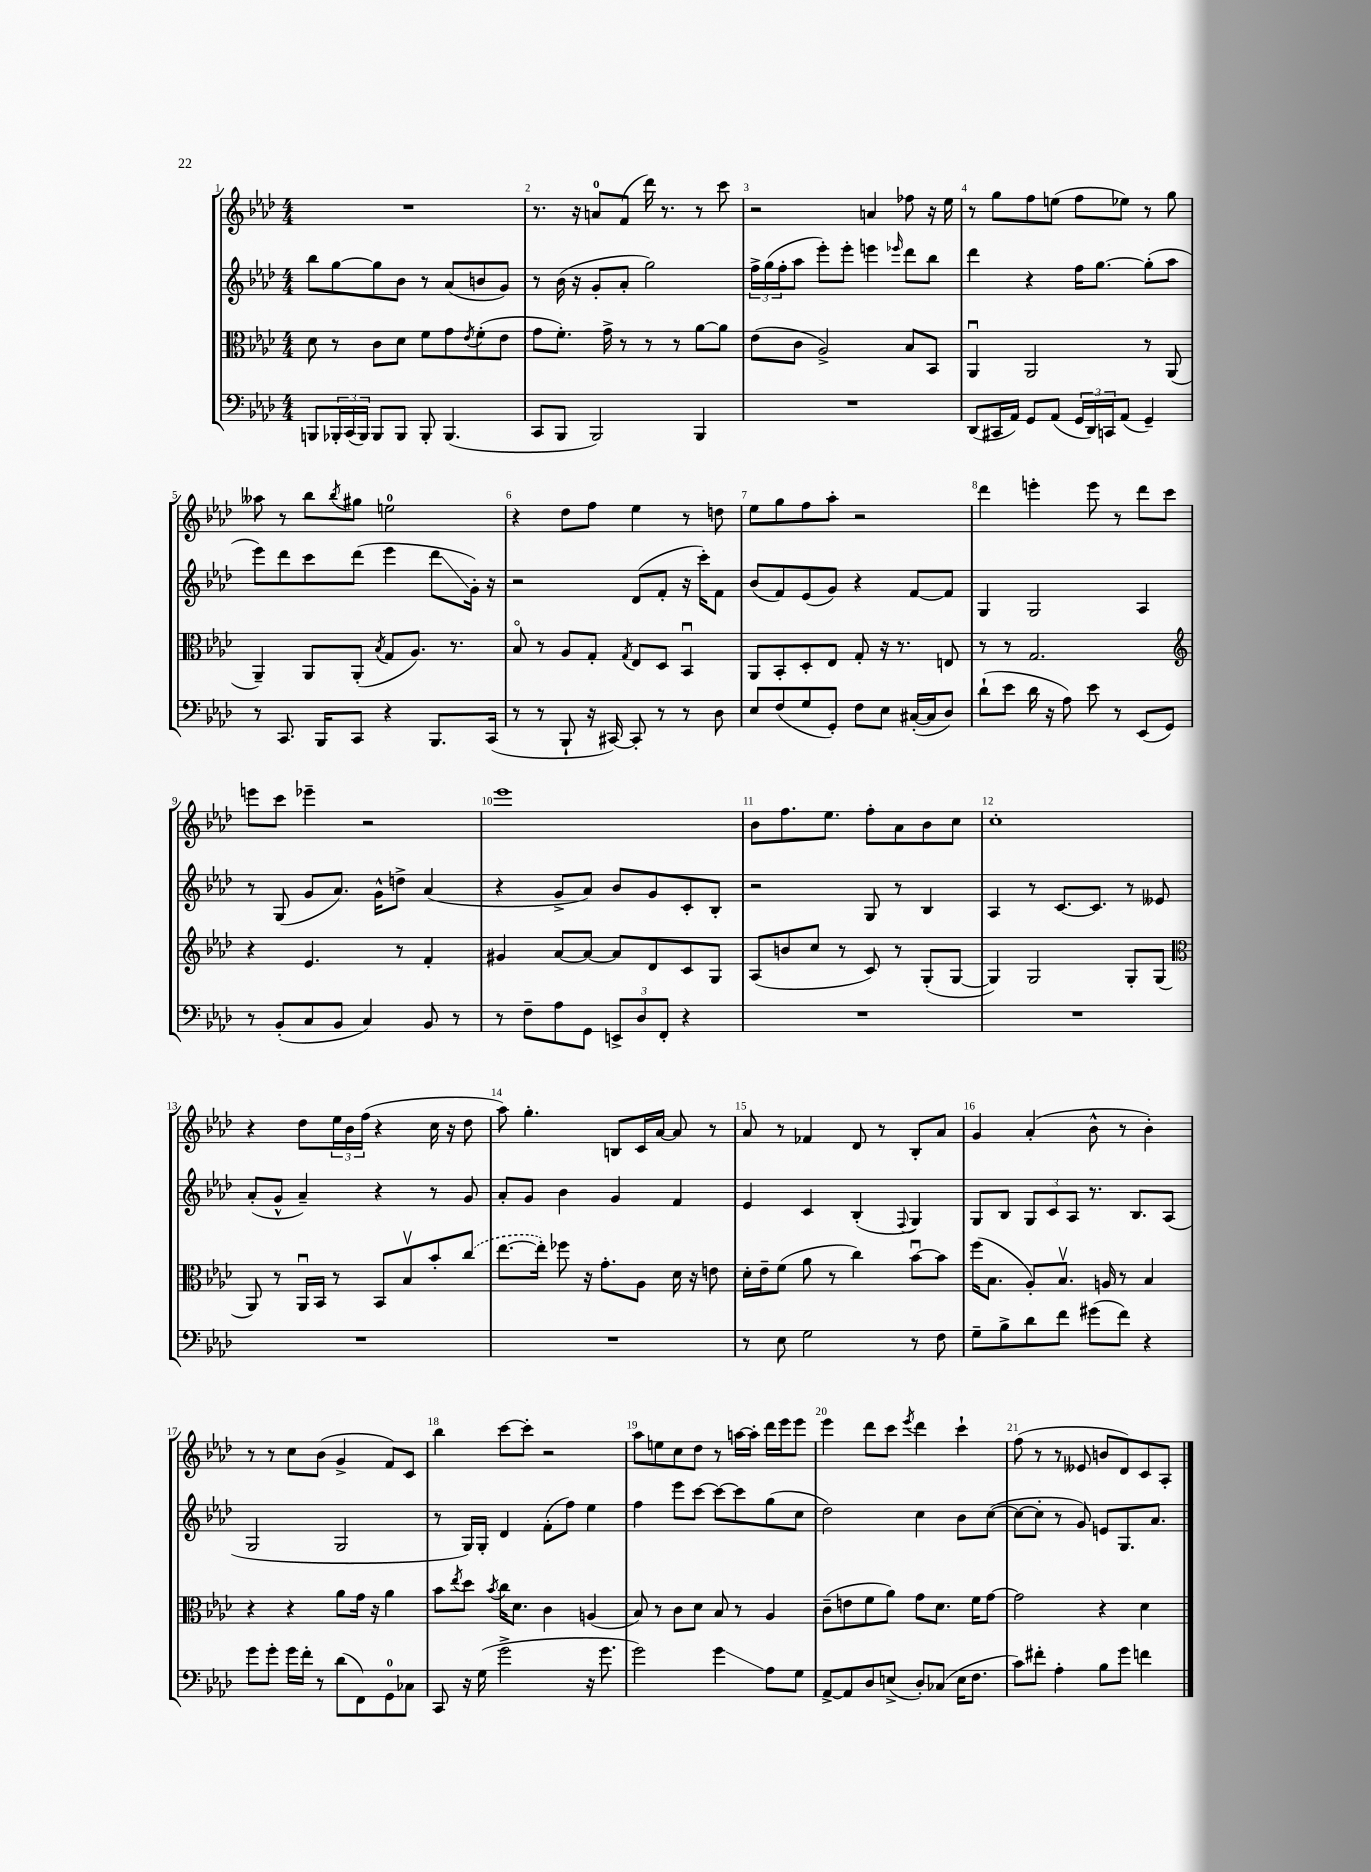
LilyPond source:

<<
\new StaffGroup <<
\new Staff = "s0" {
    \clef treble \key aes \major \numericTimeSignature \time 4/4
    R1 |
    r8. r16 a'8-0 f'8( des'''16) r8. r8 c'''8 |
    r2 a'4 fes''8 r16 ees''16 |
    r8 g''8 f''8 e''8( f''8 ees''8) r8 g''8 |
    aeses''8 r8 bes''8 \acciaccatura { bes''8 } gis''8 e''2-0 |
    r4 des''8 f''8 ees''4 r8 d''8 |
    ees''8 g''8 f''8 aes''8-. r2 |
    des'''4 e'''4-. e'''8 r8 des'''8 c'''8 |
    e'''8 c'''8 ees'''4-- r2 |
    ees'''1 |
    bes'8 f''8. ees''8. f''8-. aes'8 bes'8 c''8 |
    c''1-. |
    r4 des''8 \tuplet 3/2 { ees''16 bes'16 f''16( } r4 c''16 r16 des''8 |
    aes''8) g''4.-. b8 c'16 aes'16~ aes'8 r8 |
    aes'8 r8 fes'4 des'8 r8 bes8-. aes'8 |
    g'4 aes'4-.( bes'8-^ r8 bes'4-.) |
    r8 r8 c''8 bes'8( g'4-> f'8) c'8 |
    bes''4 c'''8~ c'''8-. r2 |
    aes''8 e''8 c''8 des''8 r8 a''16~ a''16-. des'''16 ees'''16 ees'''8 |
    ees'''4 des'''8 c'''8 \acciaccatura { ees'''8 } des'''4 c'''4-! |
    f''8( r8 r8 eeses'8 b'8 des'8) c'8 aes8-. \bar "|." |
}
\new Staff = "s1" {
    \clef treble \key aes \major \numericTimeSignature \time 4/4
    bes''8 g''8~ g''8 bes'8 r8 aes'8( b'8 g'8) |
    r8 bes'16( r16 g'8-. aes'8-. g''2) |
    \tuplet 3/2 { f''16-> g''16( f''16-. } aes''8 ees'''8-.) ees'''8-. e'''4 \grace { ees'''16 } des'''8 bes''8 |
    des'''4 r4 f''16 g''8.~ g''8-.( aes''8 |
    ees'''8) des'''8 c'''8 des'''8( ees'''4 des'''8\glissando g'16-.) r16 |
    r2 des'8( f'8-. r16 c'''16-.) f'8 |
    bes'8( f'8) ees'8( g'8) r4 f'8~ f'8 |
    g4 g2 aes4 |
    r8 g8( g'8 aes'8.) g'16-^ d''8-> aes'4( |
    r4 g'8-> aes'8) bes'8 g'8 c'8-. bes8-. |
    r2 g8 r8 bes4 |
    aes4 r8 c'8.~ c'8. r8 eeses'8 |
    aes'8-.( g'8-^ aes'4--) r4 r8 g'8 |
    aes'8-. g'8 bes'4 g'4 f'4 |
    ees'4 c'4 bes4-.( \appoggiatura { f8 } g4) |
    g8 bes8 \tuplet 3/2 { g8 c'8 aes8 } r8. bes8. aes8( |
    g2 g2 |
    r8 g16) g16-. des'4 f'8-.( f''8) ees''4 |
    f''4 ees'''8 c'''8~ c'''8~ c'''8 g''8( c''8 |
    des''2) c''4 bes'8 c''8~( |
    c''8~ c''8-. r8 g'8) e'8 g8. aes'8. \bar "|." |
}
\new Staff = "s2" {
    \clef alto \key aes \major \numericTimeSignature \time 4/4
    des'8 r8 c'8 des'8 f'8 g'8 \acciaccatura { ees'8 } f'8-.( ees'8 |
    g'8 f'8.-.) g'16-> r8 r8 r8 aes'8~ aes'8 |
    ees'8( c'8 aes2->) bes8 bes,8 |
    aes,4\downbow aes,2 r8 aes,8( |
    aes,4--) aes,8 aes,8-.( \acciaccatura { bes8 } g8 aes8.) r8. |
    bes8\flageolet r8 aes8 g8-. \acciaccatura { g8 } ees8 des8 bes,4\downbow |
    aes,8 bes,8-. des8-. ees8 g8-. r16 r8. e8 |
    r8 r8 g2. |
    \clef treble r4 ees'4. r8 f'4-. |
    gis'4 aes'8~ aes'8~ aes'8 des'8 c'8 g8 |
    aes8( b'8 c''8 r8 c'8) r8 g8-.( g8~ |
    g4) g2 g8-. g8( |
    \clef alto aes,8) r8 aes,16\downbow bes,16 r8 bes,8 bes8\upbow bes'8-. \once \slurDashed c''8( |
    ees''8.~ ees''16-.) fes''8 r16 g'8.-. aes8 des'16 r16 e'8 |
    des'16-. ees'16-- f'8( aes'8 r8 c''4) bes'8~\downbow bes'8 |
    f''16( bes8. aes8-.) bes8.\upbow a16 r8 bes4 |
    r4 r4 aes'8 g'16 r16 aes'4 |
    bes'8 \acciaccatura { ees''8 } des''8 \acciaccatura { bes'8 } c''16 des'8. c'4 a4( |
    bes8) r8 c'8 des'8 bes8 r8 aes4 |
    c'8--( e'8 f'8 aes'8) g'8 des'8. f'16 g'8~ |
    g'2 r4 des'4 \bar "|." |
}
\new Staff = "s3" {
    \clef bass \key aes \major \numericTimeSignature \time 4/4
    b,,8 \tuplet 3/2 { bes,,16-. c,16( bes,,16) } bes,,8 bes,,8 bes,,8-. bes,,4.( |
    c,8 bes,,8 bes,,2) bes,,4 |
    R1 |
    des,8( cis,16 aes,16) g,8 aes,8( \tuplet 3/2 { g,16 des,16) c,16 } aes,8( g,4--) |
    r8 c,8. bes,,16 c,8 r4 bes,,8. c,16( |
    r8 r8 bes,,8-! r16 cis,16~) cis,8-. r8 r8 des8 |
    ees8 f8( g8 g,8-.) f8 ees8 cis16~-.( cis16 des8) |
    des'8-!( ees'8 des'16 r16 aes8) ees'8 r8 ees,8( g,8) |
    r8 bes,8-.( c8 bes,8 c4) bes,8 r8 |
    r8 f8-- aes8 g,8 \tuplet 3/2 { e,8-> des8 f,8-. } r4 |
    R1 |
    R1 |
    R1 |
    R1 |
    r8 ees8 g2 r8 f8 |
    g8-- bes8-> des'8 f'8 gis'8( f'8) r4 |
    g'8 g'8-. g'16 f'16-. r8 des'8( f,8) g,8-0 ces8 |
    c,8 r16 g16( g'2-> r16 g'8. |
    g'2) g'4\glissando aes8 g8 |
    aes,8~-> aes,8 des8 e8->( des8-.) ces8( e16 f8. |
    c'8) fis'8-. aes4-. bes8 g'8 f'4 \bar "|." |
}
>>
>>
\layout { \context { \Score \override BarNumber.break-visibility = ##(#f #t #t) barNumberVisibility = #all-bar-numbers-visible } }
